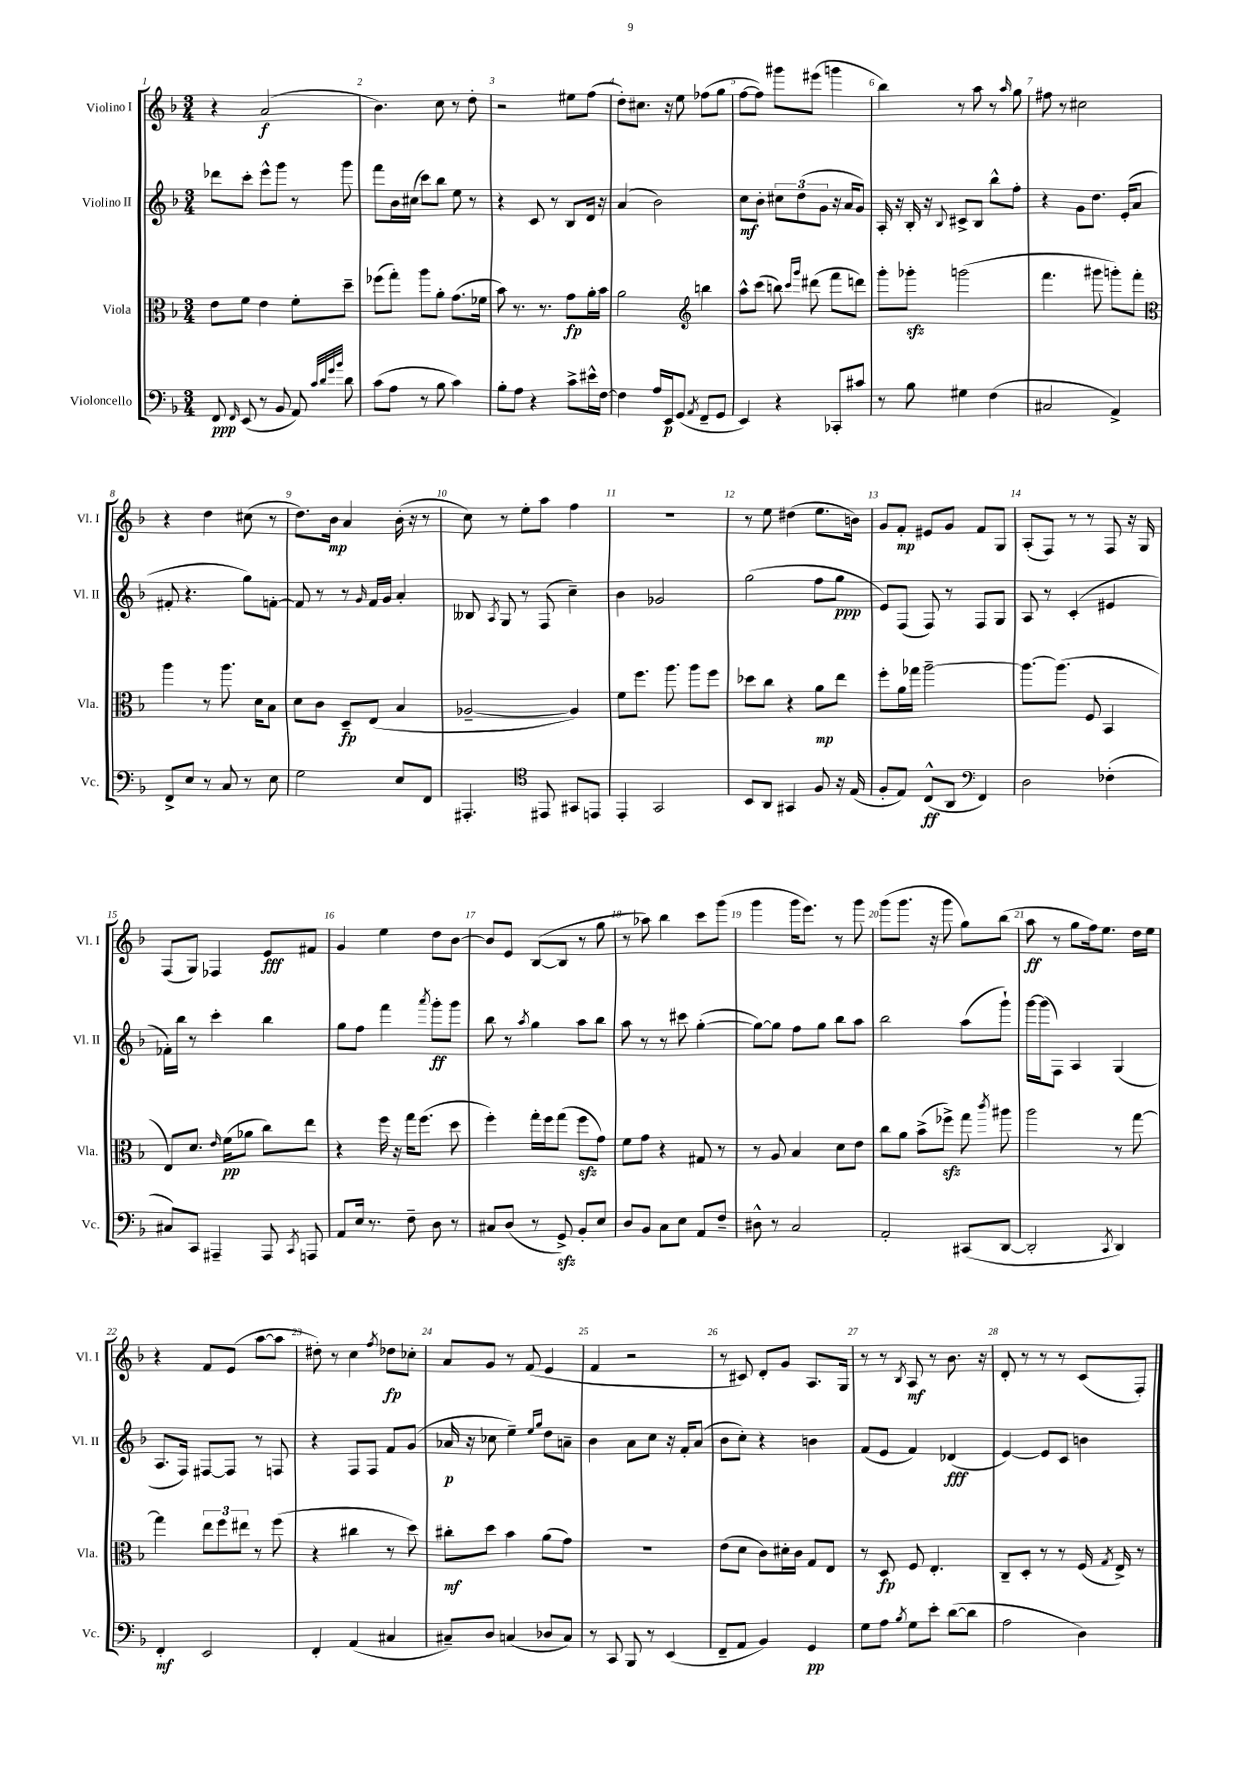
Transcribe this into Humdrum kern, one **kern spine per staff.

**kern	**dynam	**kern	**dynam	**kern	**dynam	**kern	**dynam
*part4	*part4	*part3	*part3	*part2	*part2	*part1	*part1
*staff4	*staff4	*staff3	*staff3	*staff2	*staff2	*staff1	*staff1
*I"Violoncello	*	*I"Viola	*	*I"Violino II	*	*I"Violino I	*
*I'Vc.	*	*I'Vla.	*	*I'Vl. II	*	*I'Vl. I	*
*clefF4	*	*clefC3	*	*clefG2	*	*clefG2	*
*k[b-]	*	*k[b-]	*	*k[b-]	*	*k[b-]	*
*M3/4	*	*M3/4	*	*M3/4	*	*M3/4	*
=1	=1	=1	=1	=1	=1	=1	=1
8FF/	ppp	8e\L	.	8ddd-X\L	.	4r	.
16qqFF/	.	.	.	.	.	.	.
(8EE/	.	8f\J	.	8ccc'\J	.	.	.
8r	.	4e\	.	8eee^^\L	.	(2a/	f
8BB-/	.	.	.	8ggg\J	.	.	.
8AA/)	.	8f'\L	.	8r	.	.	.
32qqc/LLL	.	.	.	.	.	.	.
32qqd/	.	.	.	.	.	.	.
32qqg/	.	.	.	.	.	.	.
32qqb-/JJJ	.	.	.	.	.	.	.
8d\	.	8dd~\J	.	8ggg\	.	.	.
=2	=2	=2	=2	=2	=2	=2	=2
(8c\L	.	(8ff-X\L	.	8fff\L	.	4.b-\)	.
8A\J	.	8gg'\J)	.	16b-\L	.	.	.
.	.	.	.	(16cc#X\JJ	.	.	.
8r	.	8aa\L	.	8ccc\L)	.	.	.
8B-\	.	8a'\J	.	8bb-\J	.	8cc\	.
4c\)	.	(8.g\L	.	8ee\	.	8r	.
.	.	.	.	8r	.	8dd'\	.
.	.	16f-X\Jk	.	.	.	.	.
=3	=3	=3	=3	=3	=3	=3	=3
8B-'\L	.	8b-\)	.	4r	.	2r	.
8A\J	.	8.r	.	.	.	.	.
4r	.	.	.	8c/	.	.	.
.	.	8.r	.	.	.	.	.
.	.	.	.	8r	.	.	.
8c^\L	.	8g\L	fp	8B-/L	.	8ee#X\L	.
16e#X^^\L	.	16a'\L	.	16d/Jk	.	(8ff\J	.
[16F\JJ	.	16b-\JJ	.	16r	.	.	.
=4	=4	=4	=4	=4	=4	=4	=4
4F\]	.	2a\	.	(4a/	.	8dd'\L)	.
.	.	.	.	.	.	8.cc#X\J	.
16A/LL	.	.	.	2b-\)	.	.	.
16EE/J	p	.	.	.	.	16r	.
(8GG/J	.	.	.	.	.	8ee\	.
8qAA/	.	.	.	.	.	.	.
*	*	*clefG2	*	*	*	*	*
8FF~/L	.	4bbn\	.	.	.	(8ff-X\L	.
8GG/J	.	.	.	.	.	8gg\J	.
=5	=5	=5	=5	=5	=5	=5	=5
4EE/)	.	8aa^^\L	.	8cc\L	mf	[8ff\L	.
.	.	(8ccc\J	.	8b-'\J	.	8ff\J])	.
4r	.	8bbn\)	.	12cc#X\L	.	8ggg#X\L	.
.	.	.	.	(12dd\	.	.	.
.	.	16qqccc/LL	.	.	.	.	.
.	.	16qqggg/JJ	.	.	.	.	.
.	.	(8ddd#X\	.	.	.	(8eee#X\J	.
.	.	.	.	12g\J	.	.	.
8CC-X'/L	.	8fff\L	.	16r	.	4gggn\	.
.	.	.	.	16a/KL	.	.	.
8c#X/J	.	8dddn\J)	.	8g/J)	.	.	.
=6	=6	=6	=6	=6	=6	=6	=6
8r	.	8ggg'\L	.	16A'/	.	4bb-\)	.
.	.	.	.	16r	.	.	.
8B-\	.	8ggg-Xzz'\J	.	16B-'/	.	.	.
.	.	.	.	16r	.	.	.
.	.	.	.	8qqB-/	.	.	.
4G#X\	.	(2gggn\	.	8c#X^/L	.	8r	.
.	.	.	.	8B-/J	.	8aa\	.
(4F\	.	.	.	8bb-^^\L	.	8r	.
.	.	.	.	.	.	16qqaa/	.
.	.	.	.	8ff'\J	.	8gg\	.
=7	=7	=7	=7	=7	=7	=7	=7
2C#X/	.	4.fff\	.	4r	.	8ff#X\	.
.	.	.	.	.	.	8r	.
.	.	.	.	8g\L	.	2cc#X\	.
.	.	8ggg#X\	.	8.dd\J	.	.	.
4AA^/)	.	8gggn'\L)	.	.	.	.	.
.	.	.	.	(16e'/KL	.	.	.
.	.	8fff'\J	.	8a/J	.	.	.
!!LO:LB:g=z
=8	=8	=8	=8	=8	=8	=8	=8
*	*	*clefC3	*	*	*	*	*
8FF^/L	.	4aa\	.	8f#X'/	.	4r	.
8E/J	.	.	.	4.r	.	.	.
8r	.	8r	.	.	.	4dd\	.
8C/	.	8.aa\	.	.	.	.	.
8r	.	.	.	8gg\L)	.	(8cc#X\	.
.	.	16d\KL	.	.	.	.	.
8E\	.	8B-\J	.	[8fn'\J	.	8r	.
=9	=9	=9	=9	=9	=9	=9	=9
2G\	.	8d\L	.	8f/]	.	8.dd\L)	.
.	.	8c\J	.	8r	.	.	.
.	.	.	.	.	.	16b-\Jk	mp
.	.	8D~/L	fp	8r	.	4a/	.
.	.	.	.	16qqg/	.	.	.
.	.	(8E/J	.	16f/LL	.	.	.
.	.	.	.	16g/JJ	.	.	.
8E/L	.	4B-/	.	4a'/	.	(16b-'\	.
.	.	.	.	.	.	16r	.
8FF/J	.	.	.	.	.	8r	.
=10	=10	=10	=10	=10	=10	=10	=10
4.AAA#X'/	.	[2A-X~/	.	8B--X/	.	8cc\)	.
.	.	.	.	8qA/	.	.	.
.	.	.	.	8G/	.	8r	.
.	.	.	.	8r	.	8ee'\L	.
*clefC4	*	*	*	*	*	*	*
8EE#X/	.	.	.	(8F/	.	8aa\J	.
8GG#X/L	.	4A-/])	.	4cc~\)	.	4ff\	.
8EEn/J	.	.	.	.	.	.	.
=11	=11	=11	=11	=11	=11	=11	=11
4EE'/	.	8f\L	.	4b-\	.	2.r	.
.	.	8.ff\J	.	.	.	.	.
2GG/	.	.	.	2g-X/	.	.	.
.	.	8.aa\	.	.	.	.	.
.	.	8aa\L	.	.	.	.	.
.	.	8ff\J	.	.	.	.	.
=12	=12	=12	=12	=12	=12	=12	=12
8BB-/L	.	8dd-X\L	.	(2gg\	.	8r	.
8AA/J	.	8cc\J	.	.	.	8ee\	.
4GG#X/	.	4r	.	.	.	(4dd#X\	.
8F/	.	8a\L	mp	8ff\L	.	8.ee\L	.
16r	.	8ee\J	.	8gg\J	ppp	.	.
(16E/	.	.	.	.	.	16bn\Jk)	.
=13	=13	=13	=13	=13	=13	=13	=13
8F'/L	.	8ff'\L	.	8e/L)	.	8g/L	.
8E/J)	.	16a\L	.	(8F/J	.	8f'/J	mp
.	.	16gg-X\JJ	.	.	.	.	.
(8C^^/L	ff	[2aa~\	.	8F/)	.	8e#X/L	.
8AA/J	.	.	.	8r	.	8g/J	.
*clefF4	*	*	*	*	*	*	*
4FF/)	.	.	.	8F/L	.	8f/L	.
.	.	.	.	8G/J	.	8G/J	.
=14	=14	=14	=14	=14	=14	=14	=14
2D\	.	8.aa\L_	.	8A/	.	(8A'/L	.
.	.	.	.	8r	.	8F/J)	.
.	.	(8.aa\J]	.	.	.	.	.
.	.	.	.	(4c'/	.	8r	.
.	.	8F/	.	.	.	8r	.
(4F-X'\	.	4BB-/	.	4e#X/	.	8F/	.
.	.	.	.	.	.	16r	.
.	.	.	.	.	.	16G/	.
!!LO:LB:g=z
=15	=15	=15	=15	=15	=15	=15	=15
8C#X/L)	.	8E/L)	.	16f-X'\LL)	.	(8F/L	.
.	.	.	.	16bb-\JJ	.	.	.
8CC/J	.	8.d/J	.	8r	.	8G/J)	.
4AAA#X~/	.	.	.	4ccc'\	.	4F-X/	.
.	.	16qqe/	.	.	.	.	.
.	.	(16f\KL	pp	.	.	.	.
.	.	8a-X\J	.	.	.	.	.
8AAA#/	.	8cc\L)	.	4bb-\	.	8e/L	fff
8qCC/	.	.	.	.	.	.	.
8AAAn/	.	8ee\J	.	.	.	8f#X/J	.
=16	=16	=16	=16	=16	=16	=16	=16
8AA/L	.	4r	.	8gg\L	.	4g/	.
16E/Jk	.	.	.	8ff\J	.	.	.
8.r	.	.	.	.	.	.	.
.	.	16ff\	.	4fff\	.	4ee\	.
.	.	16r	.	.	.	.	.
8F~\	.	16gg\KL	.	.	.	.	.
.	.	(8.ff\J	.	.	.	.	.
.	.	.	.	8qaaa/	.	.	.
8D\	.	.	.	8ggg'\L	ff	8dd\L	.
8r	.	8dd\	.	8ggg\J	.	[8b-\J	.
=17	=17	=17	=17	=17	=17	=17	=17
8C#X/L	.	4ff'\)	.	8bb-\	.	8b-/L]	.
(8D/J	.	.	.	8r	.	8e/J	.
.	.	.	.	8qaa/	.	.	.
8r	.	16gg'\LL	.	4gg\	.	([8B-/L	.
.	.	16ff\J	.	.	.	.	.
8GGzz^/)	.	(8gg\J	.	.	.	8B-/J]	.
8BB-'/L	.	8ffzz\L	.	8aa\L	.	8r	.
8E/J	.	8g\J)	.	8bb-\J	.	8gg\	.
=18	=18	=18	=18	=18	=18	=18	=18
8D/L	.	8f\L	.	8aa\	.	8r	.
8BB-/J	.	8g\J	.	8r	.	8aa-X\)	.
8C\L	.	4r	.	8r	.	4bb-\	.
8E\J	.	.	.	8ccc#X\	.	.	.
8AA/L	.	8G#X/	.	([4gg'\	.	8ccc\L	.
8F~/J	.	8r	.	.	.	(8ggg\J	.
=19	=19	=19	=19	=19	=19	=19	=19
8D#X^^\	.	8r	.	8gg\L_)	.	4ggg\	.
8r	.	8A/	.	8gg\J]	.	.	.
2C/	.	4B-/	.	8ff\L	.	16ggg\KL	.
.	.	.	.	.	.	8.eee\J)	.
.	.	.	.	8gg\J	.	.	.
.	.	8d\L	.	8bb-\L	.	8r	.
.	.	8e\J	.	8aa\J	.	8ggg\	.
=20	=20	=20	=20	=20	=20	=20	=20
2AA'/	.	8cc\L	.	2bb-\	.	(8ggg\L	.
.	.	8a\J	.	.	.	8.ggg\J	.
.	.	(8b-^\L	.	.	.	.	.
.	.	.	.	.	.	16r	.
.	.	8ff-Xzz^\J)	.	.	.	8ggg\	.
(8CC#X/L	.	8gg\	.	(8aa\L	.	8gg\L)	.
.	.	8qccc/	.	.	.	.	.
[8DD/J	.	8aa#X\	.	8ggg`\J)	.	(8bb-\J	.
=21	=21	=21	=21	=21	=21	=21	=21
2DD'/]	.	2aa\	.	[16ggg\LL	.	8aa\	ff
.	.	.	.	(16ggg\J]	.	.	.
.	.	.	.	8F\J)	.	8r	.
.	.	.	.	4A/	.	8gg\L	.
.	.	.	.	.	.	16ff\k)	.
.	.	.	.	.	.	8.ee\J	.
8qCC/	.	.	.	.	.	.	.
4DD/)	.	8r	.	(4G/	.	.	.
.	.	[8gg\	.	.	.	16dd\LL	.
.	.	.	.	.	.	16ee\JJ	.
!!LO:LB:g=z
=22	=22	=22	=22	=22	=22	=22	=22
4FF'/	mf	4gg\]	.	8.A/L	.	4r	.
.	.	.	.	16F/Jk)	.	.	.
2EE/	.	12ee\L	.	[8F#X/L	.	8f/L	.
.	.	12ff\	.	.	.	.	.
.	.	.	.	8F#/J]	.	(8e/J	.
.	.	12ee#X\J	.	.	.	.	.
.	.	8r	.	8r	.	[8aa\L	.
.	.	(8ff\	.	8Fn/	.	8aa\J]	.
=23	=23	=23	=23	=23	=23	=23	=23
4FF'/	.	4r	.	4r	.	8dd#X'\)	.
.	.	.	.	.	.	8r	.
(4AA/	.	4cc#X\	.	8F/L	.	4cc\	.
.	.	.	.	8F/J	.	.	.
.	.	.	.	.	.	8qff/	.
4C#X/	.	8r	.	8f/L	.	8dd-X\L	fp
.	.	8dd\)	.	(8g/J	.	8cc-X'\J	.
=24	=24	=24	=24	=24	=24	=24	=24
8C#X~/L)	.	8cc#X'\L	mf	16a-X/	p	8a/L	.
.	.	.	.	16r	.	.	.
8D/J	.	8dd\J	.	8cc-X\	.	8g/J	.
(4Cn/	.	4b-\	.	4ee~\)	.	8r	.
.	.	.	.	.	.	(8f/	.
.	.	.	.	16qqee/LL	.	.	.
.	.	.	.	16qqgg/JJ	.	.	.
8D-X/L	.	(8a\L	.	8dd\L	.	4e/	.
8C/J)	.	8g\J)	.	8an~\J	.	.	.
=25	=25	=25	=25	=25	=25	=25	=25
8r	.	2.r	.	4b-\	.	4f/	.
8CC/	.	.	.	.	.	.	.
8BBB-/	.	.	.	8a\L	.	2r	.
8r	.	.	.	8cc\J	.	.	.
(4EE/	.	.	.	16r	.	.	.
.	.	.	.	16f'/KL	.	.	.
.	.	.	.	(8a/J	.	.	.
=26	=26	=26	=26	=26	=26	=26	=26
8FF~/L	.	(8e\L	.	8b-\L	.	8r	.
8AA/J	.	8d\J	.	8cc'\J)	.	8c#X/)	.
4BB-/)	.	8c\L)	.	4r	.	8d'/L	.
.	.	16d#X'\L	.	.	.	8g/J	.
.	.	16c\JJ	.	.	.	.	.
4GG/	pp	8G/L	.	4bn\	.	8.A/L	.
.	.	8E/J	.	.	.	.	.
.	.	.	.	.	.	16G/Jk	.
=27	=27	=27	=27	=27	=27	=27	=27
8G\L	.	8r	.	(8f/L	.	8r	.
8A\J	.	8D/	fp	8e/J	.	8r	.
8qB-/	.	.	.	.	.	8qB-/	.
8G\L	.	8F/	.	4f/)	.	8A/	mf
8e'\J	.	4.E'/	.	.	.	8r	.
([8d\L	.	.	.	(4d-X/	fff	8.b-\	.
8d\J]	.	.	.	.	.	.	.
.	.	.	.	.	.	16r	.
=28	=28	=28	=28	=28	=28	=28	=28
2A\	.	8C~/L	.	[4e/)	.	8d'/	.
.	.	8D'/J	.	.	.	8r	.
.	.	8r	.	8e/L]	.	8r	.
.	.	8r	.	8c/J	.	8r	.
4D\)	.	(16F/	.	4bn\	.	(8c/L	.
.	.	8qG/	.	.	.	.	.
.	.	16E^/)	.	.	.	.	.
.	.	8r	.	.	.	8F'/J)	.
==	==	==	==	==	==	==	==
*-	*-	*-	*-	*-	*-	*-	*-
